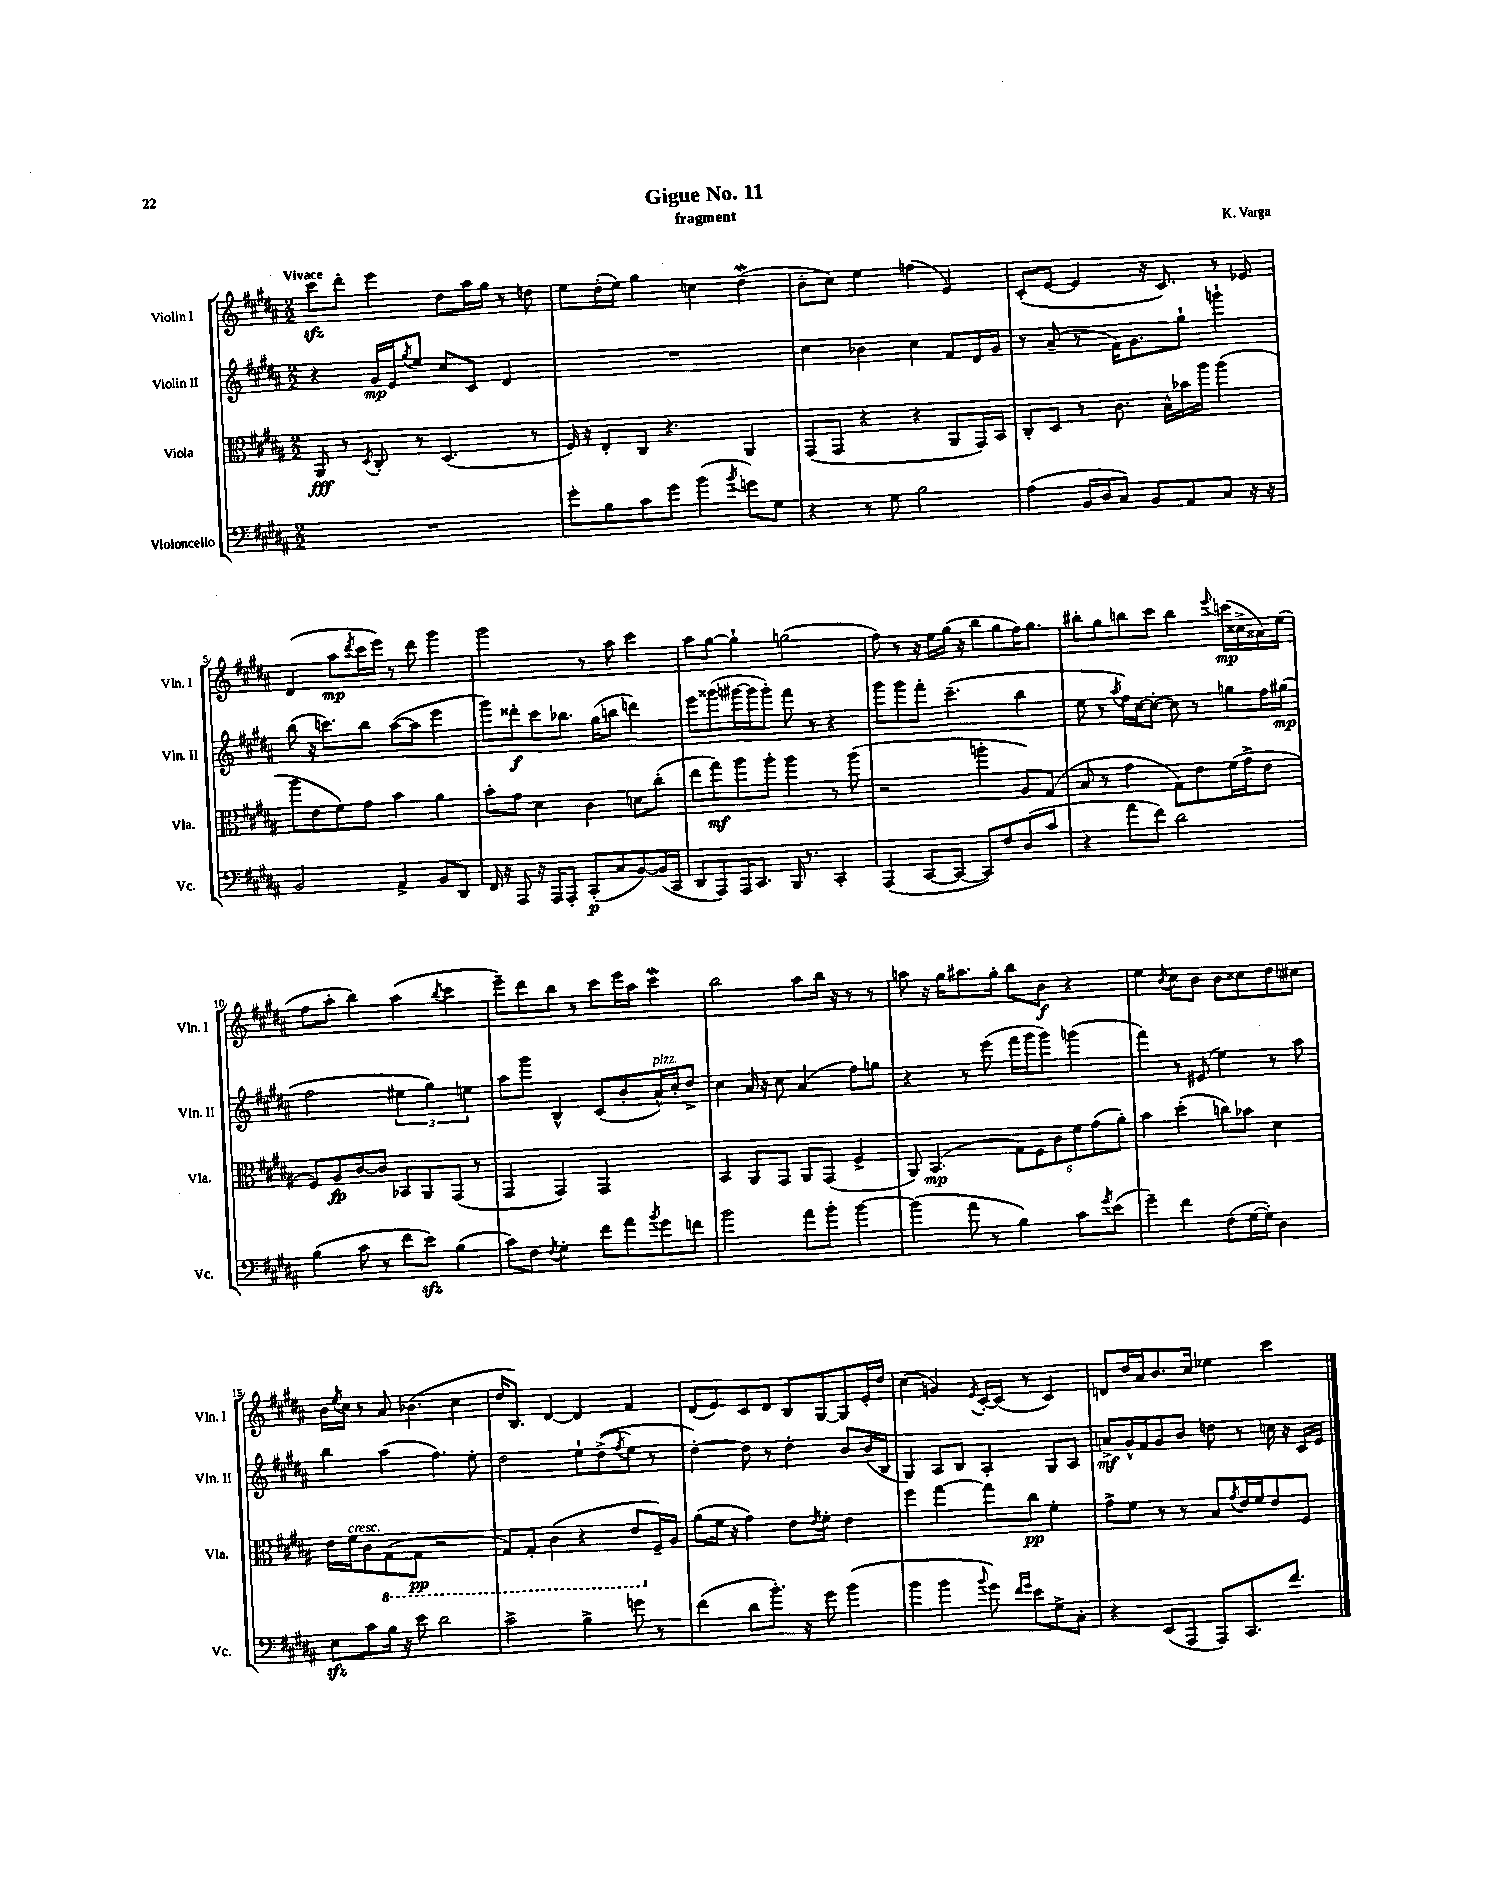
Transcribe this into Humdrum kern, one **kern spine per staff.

**kern	**kern	**kern	**kern
*staff4	*staff3	*staff2	*staff1
*clefF4	*clefC3	*clefG2	*clefG2
*k[f#c#g#d#a#]	*k[f#c#g#d#a#]	*k[f#c#g#d#a#]	*k[f#c#g#d#a#]
*M2/2	*M2/2	*M2/2	*M2/2
1r	8AA#/	4r	8ccc#\L
.	8r	.	8ddd#'\J
.	8qD#/	.	.
.	8C#'/	16g#/LL	4eee\
.	.	16e/J	.
.	.	8qgg#/	.
.	8r	8ee/J	.
.	(4.D#/	8cc#/L	8dd#\L
.	.	8c#/J	16aa#\L
.	.	.	16gg#\JJ
.	.	4d#/	8r
.	8r	.	8dd\
=	=	=	=
8g#'\L	16F#/)	1r	8ee\L
.	16r	.	.
8B\	8E'/L	.	(16dd#'\L
.	.	.	16ee\JJ)
8c#\	8C#/J	.	4gg#\
8g#\J	4.r	.	.
(4b\	.	.	4cc\
8qb/	.	.	.
8g\L)	4AA#/	.	(4dd#\
8G#\J	.	.	.
=	=	=	=
4r	(8GG#/L	4cc#\	8b'\L
.	8GG#/J	.	8cc#\J)
8r	4r	4b-\	4ee\
8G#\	.	.	.
2B\	4r	4cc#\	(4ff\
.	8AA#/L	8f#/L	4e/)
.	16GG#/L)	16d#/L	.
.	16BB/JJ	16g#/JJ	.
=	=	=	=
(4A#\	8C#'/L	8r	(8c#'/L
.	8D#/J	(8a#~/	[8e/J
16BB/LL	8r	8r	4e/]
16D#/J	.	.	.
8C#/J)	8.c#\	16f#\LK)	.
.	.	8.g#\	.
8BB/L	.	.	16r
.	16B^^\LL	.	8.c#/)
8AA#/	16b-\	8gg#`\J	.
.	16aa#\JJ	.	.
8C#/J	(4aa#\	4ggg`\	8r
16r	.	.	8e-/
16r	.	.	.
=	=	=	=
2BB/	8aa#\L	(8bb\	(4d#/
.	8e\	16r	.
.	.	8.ccc\L)	.
.	8f#\)	.	8aa#\L
.	.	.	8qddd#/
.	8g#\J	8bb\J	16ccc#\L
.	.	.	16eee\JJ)
4AA#^/	4b\	([8aa#\L	8r
.	.	8aa#\]J	8ddd#\
8BB/L	4a#\	4eee\	4ggg#\
8DD#/J	.	.	.
=	=	=	=
16FF#/	8b'\L	8ggg#\L)	2ggg#\
16r	.	.	.
8AAA#/	8g#\J	8ddd##'\	.
16r	4d#\	8ccc#\	.
16AAA#/LK	.	.	.
8AAA#'/J	.	8.bb-\J	.
(8CC#'/L	4c#\	.	8r
.	.	(16gg#\LK	.
8C#/	.	8bb\J	8aa#\
[8BB/)	8d\L	4ddd\)	4ccc#\
(16BB/]L	(8cc#'\J	.	.
16CC#/JJ	.	.	.
=	=	=	=
8DD#/L	8ee\L	8eee\L	8aa#\L
8AAA#/)	8gg#\)	(8ggg##\	[8gg#\J
16AAA#/K	8aa#\	[16ggg#\L	4gg#`\]
8.CC#/J	.	16ggg#\]J	.
.	8aa#'\J	8ggg#'\J)	.
16BBB/	4aa#\	8fff#\	(2gg\
8.r	.	.	.
.	.	8r	.
4CC#'/	8r	4r	.
.	(8aa#\	.	.
=	=	=	=
(4AAA#/	2r	8ggg#\L	8ff#\)
.	.	8ggg#\	8r
[8CC#/L	.	8fff#'\J	16r
.	.	.	16ee\LL
8CC#/_J	.	(4.ccc#~\	(16gg#\JJ
.	.	.	16r
8CC#/]L)	4aa'\	.	8bb\L
8F#/	.	.	8gg#\
(8D#/	8A#/L)	4bb\	16ff#\K)
.	.	.	8.gg#\J
8c#/J	(8G#/J	.	.
=	=	=	=
4r	8B/	8ee\	8bb#'\L
.	8r	8r	8gg#\
.	.	8qaa#/	.
8a#\L	4g#\	16ff#\LL)	8bb\
.	.	[16cc#\J	.
8f#\J)	.	8cc#'\_J	8ccc#\J
2d#\	8G#\L)	8cc#\]	4bb\
.	8e\	8r	.
.	.	.	8qqeee/
.	(16f#\L	8gg\L	(16ccc\LL
.	16g#^\J	.	16cc##^\
.	8e\J	16ff#\L	16a##\)
.	.	(16gg#\JJ	(16ee\JJ
=	=	=	=
(4B\	8F#/L)	2ff#\	8ff#\L
.	8A#/	.	8aa#'\J
8c#\	[8c#/	.	4bb\)
8r	8c#/]J	.	.
8f#\L	8BB-/L	6ee#\	(4aa#\
8e\J)	8AA#/	.	.
.	.	6gg#\)	.
.	.	.	8qbb/
(4B\	(8GG#/J	.	4ccc#\
.	.	6ee\	.
.	8r	.	.
=	=	=	=
8c#\L)	4GG#/	8aa#\L	8eee~\L)
8F#\J	.	8ggg#\J	8ddd#\
8qF#/	.	.	.
4G#'\	4GG#/)	4B^^/	8bb\J
.	.	.	8r
8f#\L	2GG#/	(8c#/L	8ccc#\L
8a#\	.	8b'/	16eee\L
.	.	.	16aa#\JJ
8qb/	.	.	.
8g#\	.	16a#^^/L)	4ccc#\
.	.	16cc#'/J	.
8f\J	.	8dd#^/J	.
=	=	=	=
2b\	4BB/	4cc#\	2bb\
.	8AA#/L	16a#/	.
.	.	16r	.
.	8GG#/J	8cc#\	.
8a#\L	8AA#/L	(4a#/	8aa#\L
8b'\J	(8GG#/J	.	16bb\Jk
.	.	.	16r
[4b\	4F#^/	8ff#\L)	8r
.	.	8gg\J	8r
=	=	=	=
(4b\]	8AA#/)	4r	8aa\
.	(4.BB/	.	16r
.	.	.	16gg#\LK
8a#\	.	8r	8.aa#\
8r	.	(8eee\	.
.	.	.	16gg#'\Jk
4B\)	12G#\L)	16fff#\LL	8bb\L
.	.	16ggg#\J	.
.	12F#\	.	.
.	.	8ggg#\J)	8b\J
.	12c#\	.	.
8c#\L	12f#\	(4ggg\	4r
.	(12g#\	.	.
8qg#/	.	.	.
(8e\J	.	.	.
.	12a#'\J)	.	.
=	=	=	=
4g#~\)	4b\	4fff#\)	4ee\
.	.	.	8qb/
4f#\	(4dd#'\	8r	8cc#\L
.	.	(8e#/	8b\J
(8F#\L	8cc\L)	4ee\)	8b\L
[16G#\L	8b-\J	.	8cc##\
16G#'\]JJ)	.	.	.
4D#\	4d#\	8r	8dd#\
.	.	8aa#\	8cc#\J
=	=	=	=
8E\L	16e\LL	4bb\	16b\LL
.	.	.	8qee/
.	16f#\J	.	16cc#\JJ
8c#\	8c#\	.	8r
16B\Jk	(8GG#\	(4aa#\	8a#/
16r	.	.	.
8e\	8GG#\J	.	(4.b-\
2d#\	2r	4.ff#\)	.
.	.	.	4cc#\
.	.	8ee'\	.
=	=	=	=
2c#^\	8GG#/L)	2dd#\	16dd#/LK
.	.	.	8.B/J)
.	8GG#'/J	.	.
.	(4C#\	.	[4d#/
4B^\	4r	8ee`\L	4d#/]
.	.	&((8dd#^\	.
.	.	8qff#/	.
8g\	8E/L	8ee\J)	4f#/
8r	16F#~/L)	8r	.
.	16A#/JJ	.	.
=	=	=	=
(4f#\	(8a#\L	[4dd#'\&)	(8d#/L
.	16f#\Jk	.	8e/)
.	16r	.	.
8d#\L	4g#\)	8dd#\]	8c#/
8.b'\J)	.	8r	8d#/J
.	8e\L	4dd#'\	8B/L
16r	.	.	.
.	8qe/	.	.
8g#\	8f#'\J	.	[8G#/
(4b\	4e\	8b/L	8G#/]
.	.	(16b/L	16e'/L
.	.	16B/JJ	16dd#/JJ
=	=	=	=
4b\	4ff#\	4G#/)	(4cc#\
4b\	[4gg#\	8A#/L	4g/)
.	.	8B/J	.
8qqb/	.	.	8qe/
8g#\)	8gg#\]L	4A#'/	[16c#'/LL
.	.	.	(16c#/]JJ
16qqf#/LL	.	.	.
16qqg#/JJ	.	.	.
8e\L	8cc#\J	.	8r
8G#^\	4f#'\	8G#/L	4c#/)
8C#'\J	.	8A#/J	.
=	=	=	=
4r	8g#^\L	8a^/L	8d/L
.	8f#\J	16g#^^/L	16dd#/L
.	.	16f#/J	16a#/J
(8EE/L	8r	8g#/	8.b/
8AAA#/J	8r	8b/J	.
.	.	.	16cc#/Jk
8AAA#/L)	8B/L	8dd\	4ee-\
.	8qg#/	.	.
8.CC#/	16e/L	8r	.
.	16f#/J	.	.
.	8e/	16cc\	4ccc#\
8.f#/J	.	16r	.
.	8F#/J	16c#/LL	.
.	.	16e/JJ	.
==	==	==	==
*-	*-	*-	*-
